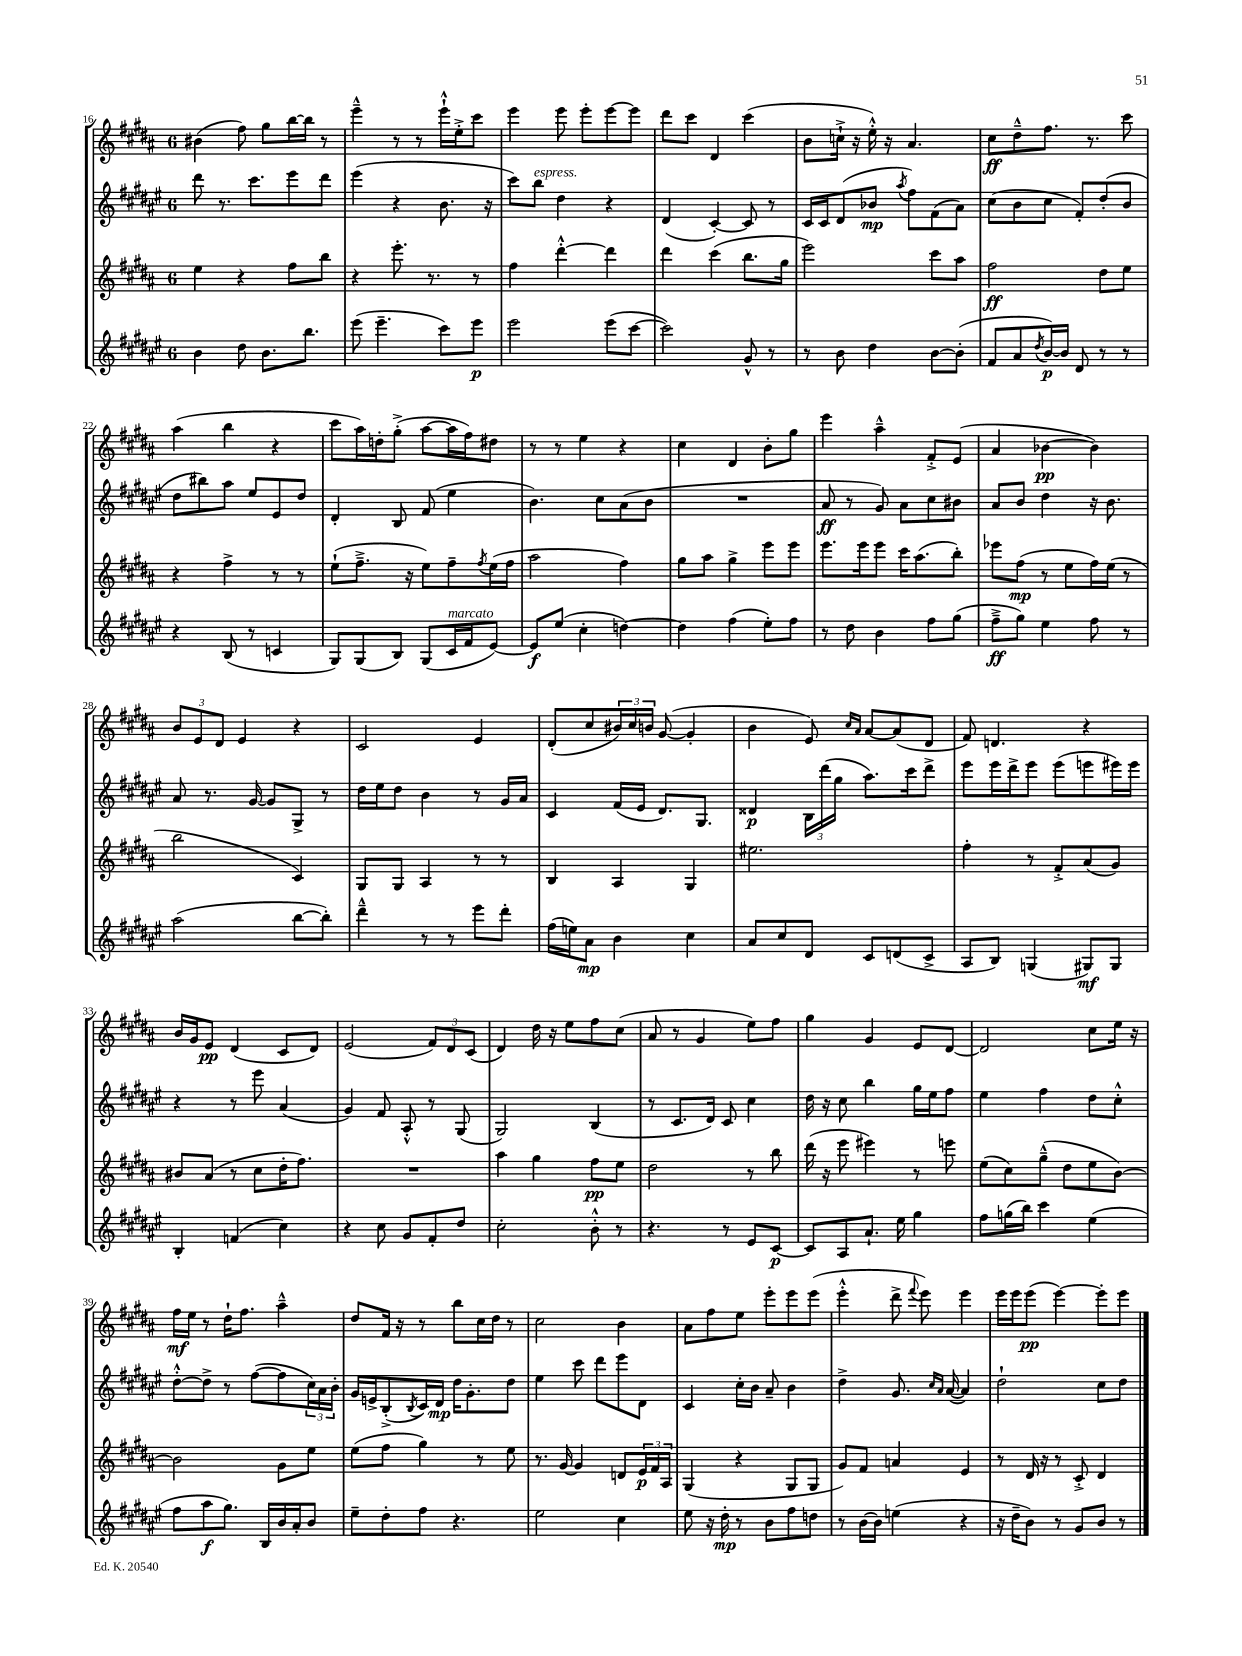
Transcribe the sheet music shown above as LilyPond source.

<<
\new StaffGroup <<
\new Staff = "s0" {
    \clef treble \key b \major \once \override Staff.TimeSignature.style = #'single-digit \time 6/8
    bis'4( fis''8) gis''8 b''16~ b''16 r8 |
    e'''4---^ r8 r8 e'''16-!-^ e''16-.-> cis'''8 |
    e'''4 e'''8 e'''8-. e'''8~ e'''8 |
    dis'''8 cis'''8 dis'4 cis'''4( |
    b'8 c''16-!-> r16 e''16-.-^) r16 ais'4. |
    cis''8\ff dis''8---^ fis''8. r8. cis'''8 |
    ais''4( b''4 r4 |
    cis'''8 ais''16) d''16-. gis''8-.->( ais''8~ ais''16 fis''16) dis''8 |
    r8 r8 e''4 r4 |
    cis''4 dis'4 b'8-. gis''8 |
    e'''4 ais''4---^ fis'8-.-> e'8( |
    ais'4 bes'4~\pp bes'4) |
    \tuplet 3/2 { b'8 e'8 dis'8 } e'4 r4 |
    cis'2 e'4 |
    dis'8-.( cis''8 \tuplet 3/2 { bis'16) cis''16 b'16 } gis'8~( gis'4-. |
    b'4 e'8) \grace { cis''16 ais'16 } ais'8~ ais'8( dis'8 |
    fis'8) d'4. r4 |
    b'16 gis'16 e'8\pp dis'4( cis'8 dis'8) |
    e'2( \tuplet 3/2 { fis'8) dis'8 cis'8( } |
    dis'4) dis''16 r16 e''8 fis''8 cis''8( |
    ais'8 r8 gis'4 e''8) fis''8 |
    gis''4 gis'4 e'8 dis'8~ |
    dis'2 cis''8 e''16 r16 |
    fis''16\mf e''16 r8 dis''16-! fis''8. ais''4---^ |
    dis''8 fis'16 r16 r8 b''8 cis''16 dis''16 r8 |
    cis''2 b'4 |
    ais'8 fis''8 e''8 e'''8-. e'''8 e'''8( |
    e'''4-.-^ dis'''8-> \appoggiatura { fis'''8 } e'''8) e'''4 |
    e'''16 e'''16 e'''8\pp( e'''4~) e'''8-. e'''8 \bar "|." |
}
\new Staff = "s1" {
    \clef treble \key fis \major \once \override Staff.TimeSignature.style = #'single-digit \time 6/8
    dis'''8 r8. cis'''8. eis'''8 dis'''8 |
    eis'''4( r4 b'8. r16 |
    cis'''8) b''8^\markup { \italic "espress." } dis''4 r4 |
    dis'4( cis'4~-.) cis'8 r8 |
    cis'16 cis'16 dis'8( bes'8\mp \acciaccatura { ais''8 } fis''8) fis'8( ais'8) |
    cis''8( b'8 cis''8 fis'8-.) dis''8-.( b'8 |
    dis''8 bis''8) ais''8 eis''8 eis'8 dis''8 |
    dis'4-. b8 fis'8( eis''4 |
    b'4.) cis''8 ais'8( b'8 |
    R2. |
    ais'8\ff r8 gis'8) ais'8 cis''8 bis'8 |
    ais'8 b'8 dis''4 r16 b'8. |
    ais'8 r8. gis'16~ gis'8 gis8-> r8 |
    dis''16 eis''16 dis''8 b'4 r8 gis'16 ais'16 |
    cis'4 fis'16( eis'16 dis'8.) gis8. |
    disis'4\p \tuplet 3/2 { b16 dis'''16( gis''16 } ais''8.) cis'''16 dis'''8-> |
    eis'''8 eis'''16 dis'''16-> eis'''8 eis'''8( e'''8 eis'''16) eis'''16 |
    r4 r8 eis'''8 ais'4( |
    gis'4) fis'8 ais8-.-^ r8 gis8( |
    gis2) b4( |
    r8 cis'8. dis'16) cis'8 cis''4 |
    dis''16 r16 cis''8 b''4 gis''16 eis''16 fis''8 |
    eis''4 fis''4 dis''8 cis''8-.-^ |
    dis''8~-.-^ dis''8-> r8 fis''8~( fis''8 \tuplet 3/2 { cis''16) ais'16 b'16-. } |
    gis'16 e'16-> b8-.->( \acciaccatura { b8 } cis'16) dis'16\mp dis''16 gis'8.-. dis''8 |
    eis''4 cis'''8 dis'''8 eis'''8 dis'8 |
    cis'4 cis''16-. b'16 ais'8-- b'4 |
    dis''4-> gis'8. \grace { cis''16 ais'16 } ais'16~( ais'4) |
    dis''2-! cis''8 dis''8 \bar "|." |
}
\new Staff = "s2" {
    \clef treble \key b \major \once \override Staff.TimeSignature.style = #'single-digit \time 6/8
    e''4 r4 fis''8 b''8 |
    r4 e'''8.-. r8. r8 |
    fis''4 dis'''4~-.-^ dis'''4 |
    dis'''4 cis'''4( b''8. gis''16 |
    e'''2) cis'''8 ais''8 |
    fis''2\ff dis''8 e''8 |
    r4 fis''4-> r8 r8 |
    e''8-!( fis''8.---> r16 e''8) fis''8-- \acciaccatura { fis''8 } e''16( fis''16 |
    ais''2 fis''4) |
    gis''8 ais''8 gis''4-> e'''8 e'''8 |
    e'''8. e'''16 e'''8 cis'''16 ais''8.( b''8-.) |
    ees'''8 fis''8\mp( r8 e''8 fis''16) e''16( r8 |
    b''2 cis'4) |
    gis8 gis8 ais4 r8 r8 |
    b4 ais4 gis4 |
    eis''2. |
    fis''4-. r8 fis'8-.-> ais'8( gis'8) |
    bis'8 ais'8( r8 cis''8 dis''16-. fis''8.) |
    R2. |
    ais''4 gis''4 fis''8\pp e''8 |
    dis''2 r8 b''8 |
    dis'''16( r16 e'''8 eis'''4) r8 e'''8 |
    e''8( cis''8) gis''8---^( dis''8 e''8 b'8~) |
    b'2 gis'8 e''8 |
    e''8( fis''8 gis''4) r8 e''8 |
    r8. gis'16~ gis'4 d'8 \tuplet 3/2 { e'16\p fis'16 ais16 } |
    gis4( r4 gis8 gis8 |
    gis'8) fis'8 a'4 e'4 |
    r8 dis'16 r16 r8 cis'8-.-> dis'4 \bar "|." |
}
\new Staff = "s3" {
    \clef treble \key fis \major \once \override Staff.TimeSignature.style = #'single-digit \time 6/8
    b'4 dis''8 b'8. b''8. |
    eis'''8( eis'''4.-- cis'''8) eis'''8\p |
    eis'''2 eis'''8( cis'''8~ |
    cis'''2) gis'8-^ r8 |
    r8 b'8 dis''4 b'8~ b'8-.( |
    fis'8 ais'8 \acciaccatura { dis''8 } b'16~\p) b'16 dis'8 r8 r8 |
    r4 b8( r8 c'4 |
    gis8) gis8( b8) gis8( cis'16^\markup { \italic "marcato" } fis'16 eis'8~) |
    eis'8\f eis''8( cis''4-. d''4~) |
    d''4 fis''4( eis''8-.) fis''8 |
    r8 dis''8 b'4 fis''8 gis''8( |
    fis''8--->\ff gis''8) eis''4 fis''8 r8 |
    ais''2( b''8~ b''8-.) |
    dis'''4---^ r8 r8 eis'''8 dis'''8-. |
    fis''16( e''16) ais'8\mp b'4 cis''4 |
    ais'8 cis''8 dis'8 cis'8 d'8( cis'8-> |
    ais8 b8) g4( gis8\mf) gis8 |
    b4-. f'4( cis''4) |
    r4 cis''8 gis'8 fis'8-. dis''8 |
    cis''2-. b'8-.-^ r8 |
    r4. r8 eis'8 cis'8~\p |
    cis'8 ais8 ais'8.-! eis''16 gis''4 |
    fis''8 g''16( b''16) cis'''4 eis''4( |
    fis''8 ais''8\f gis''8.) b16 b'16 ais'16-. b'8 |
    eis''8-- dis''8-. fis''8 r4. |
    eis''2 cis''4 |
    eis''8 r16 dis''16-.\mp r8 b'8 fis''8 d''8 |
    r8 b'16~ b'16 e''4( r4 |
    r16 dis''16-- b'8) r8 gis'8 b'8 r8 \bar "|." |
}
>>
>>
\layout { \context { \Score currentBarNumber = #16 } }
